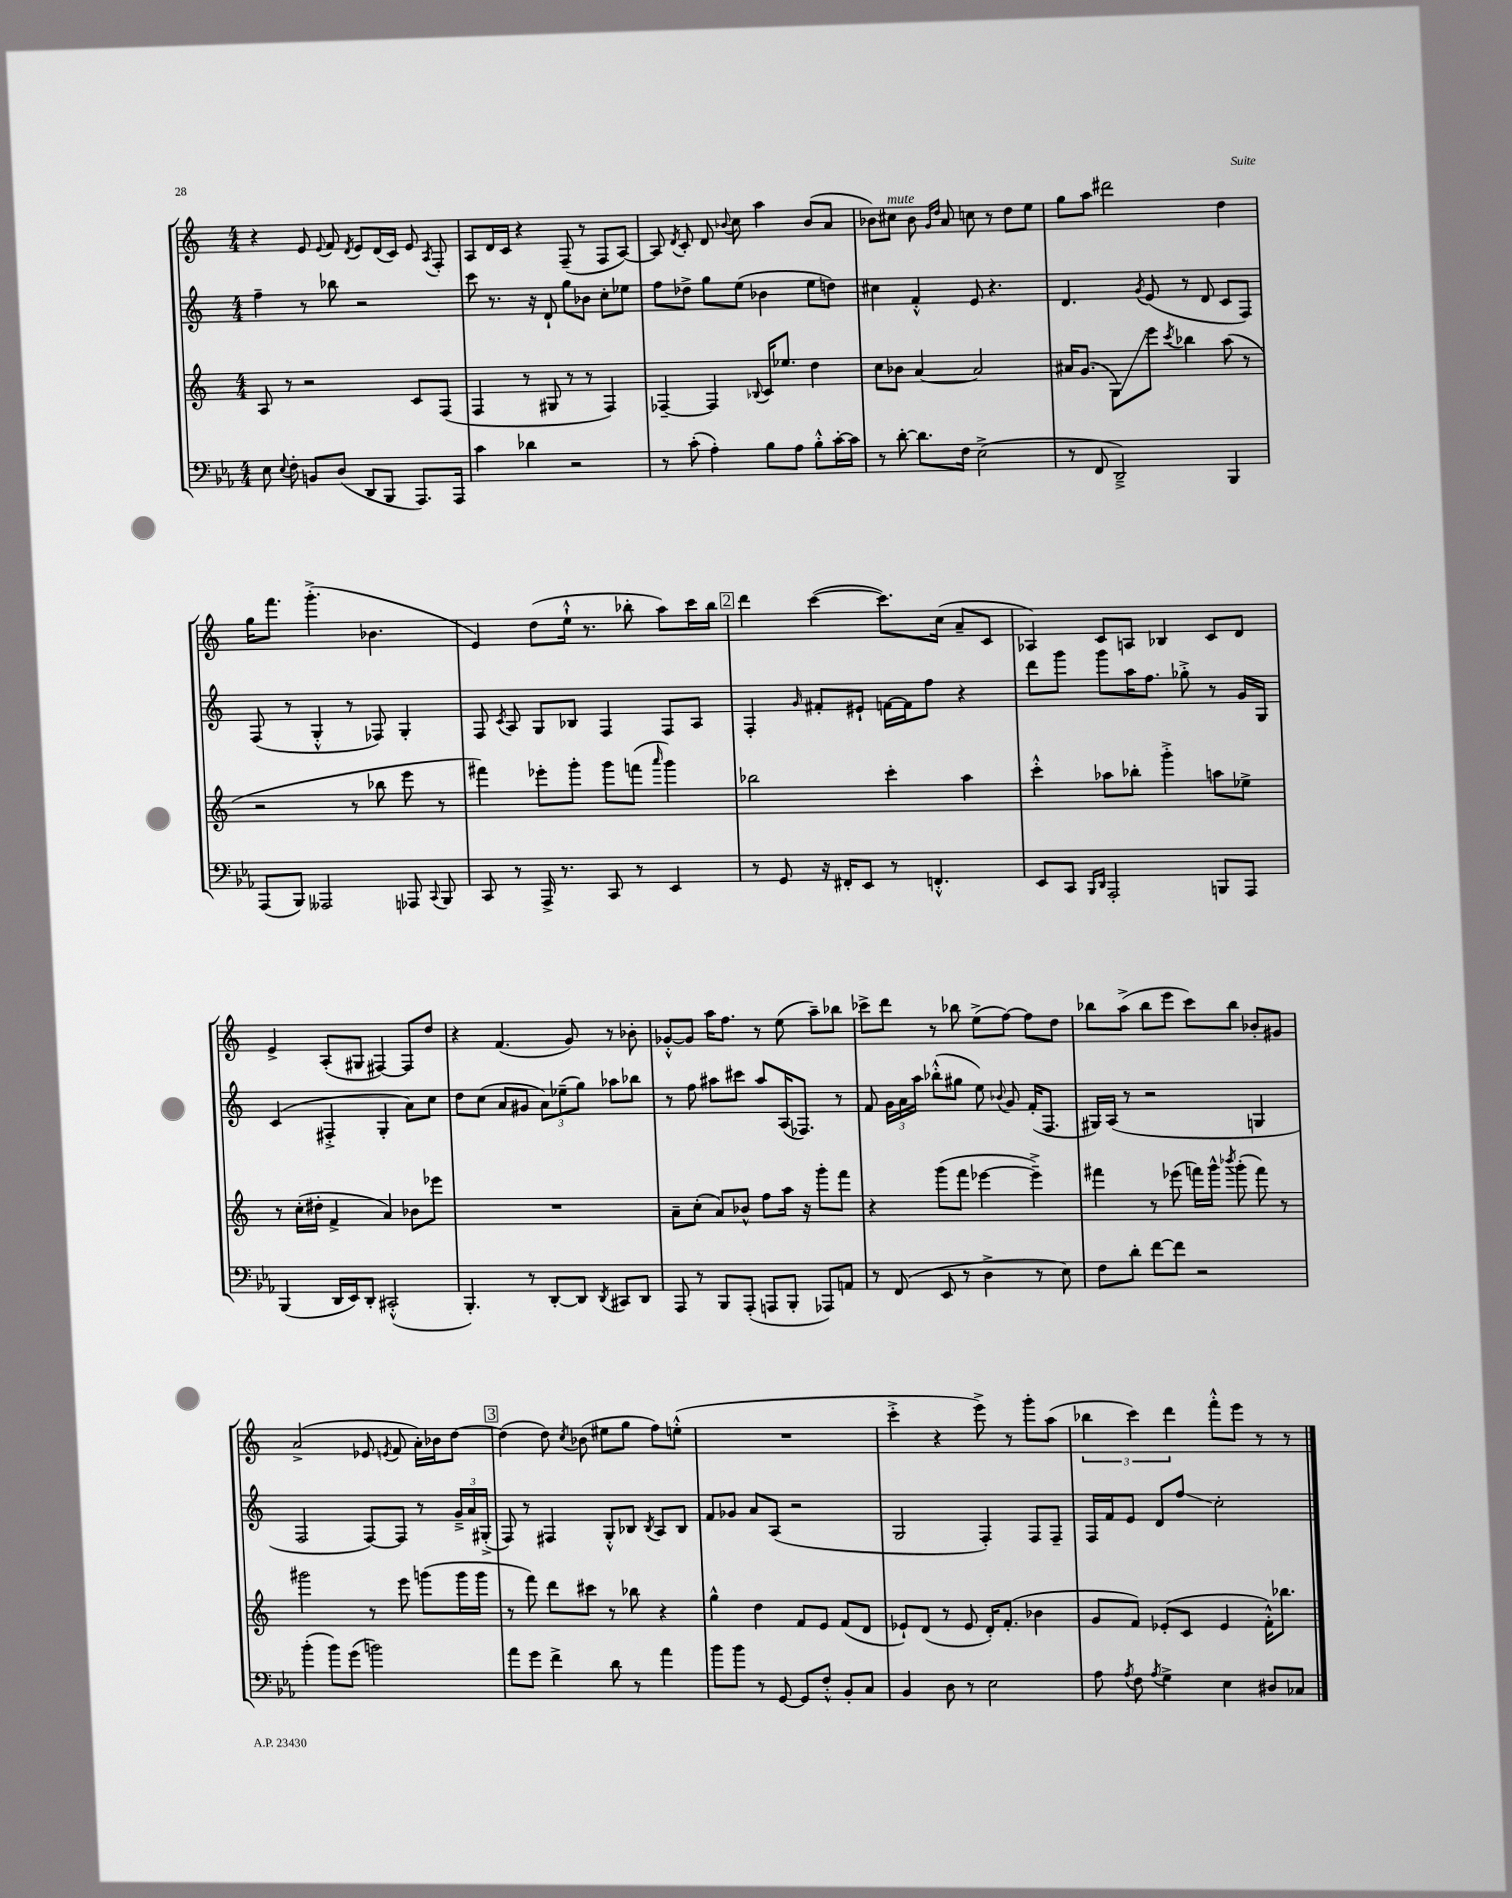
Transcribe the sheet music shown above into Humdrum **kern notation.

**kern	**kern	**kern	**kern
*staff4	*staff3	*staff2	*staff1
*clefF4	*clefG2	*clefG2	*clefG2
*k[b-e-a-]	*k[]	*k[]	*k[]
*M4/4	*M4/4	*M4/4	*M4/4
8E-	8A	4ff~	4r
8qqE-	.	.	.
8F'	8r	.	.
8BB	2r	8r	8e
.	.	.	8qqe
(8D	.	8bb-	8f
.	.	.	8qd
8DD	.	2r	8e
8BBB-	.	.	(16d
.	.	.	16c)
8.AAA-)	8c	.	8e
.	.	.	8qA
.	(8F	.	8F'
16AAA-	.	.	.
=	=	=	=
4c	4F	8ccc	8A
.	.	8.r	16d
.	.	.	16c
4d-	8r	.	4r
.	.	16r	.
.	8G#	8d`	.
2r	8r	8gg	(8F~
.	8r	8b-	8r
.	4F)	8cc'	8F
.	.	8ee-	[8A)
=	=	=	=
8r	[4F-~	8ff	8A]
.	.	.	8qd
(8c'	.	8dd-^	8c'
4A-')	4F-]	8gg	8d
.	.	.	8qqb-
.	.	(8ee	8cc
.	8qqB-	.	.
8B-	16c	4b-	4aa
.	8.ee-	.	.
8A-	.	.	.
8B-'^^	4dd	8ee	(8b-
[16c'	.	8dd)	8a
16c]	.	.	.
=	=	=	=
8r	8cc	4cc#	8b-)
[8d'	8b-	.	8cc#
8.d]	[4a	4f'^^	8b-
.	.	.	16qqg
.	.	.	16qqdd
.	.	.	8a
16F	.	.	.
(2E-^	2a]	8e	8cc
.	.	4.r	8r
.	.	.	8dd
.	.	.	8ee
=	=	=	=
8r	16a#	4.d	8gg
.	(8.g	.	.
8FF	.	.	8aa
2DD~^)	8G)	.	2ddd#
.	.	8qg	.
.	8eee	(8e	.
.	8qccc	.	.
.	4bb-	8r	.
.	.	8d	.
4BBB-	(8aa	8c	4dd
.	8r	8F)	.
=	=	=	=
(8AAA-	2r	(8F	16gg
.	.	.	8.fff
8BBB-)	.	8r	.
2AAA--	.	4G'^^	(4.ggg'^
.	8r	8r	.
.	8bb-	8F-)	4.b-
8AAA-	8eee	4G'	.
8qqCC	.	.	.
8BBB-	8r	.	.
=	=	=	=
8CC	4fff#)	8F	4e)
.	.	8qc	.
8r	.	8A	.
16AAA-^	8eee-'	8G	(8dd
8.r	.	.	.
.	8ggg'	8B-	16ee`^^
.	.	.	8.r
8CC	8ggg	4F	.
8r	(8fff	.	8bb-'
.	16qqaaa	.	.
4EE-	4ggg)	8F	8aa)
.	.	8A	16ccc
.	.	.	16bb-
=	=	=	=
8r	2bb-	4F'	4ddd
8GG	.	.	.
.	.	16qqg	.
16r	.	8f#'	([4ccc
16FF#'	.	.	.
8EE-	.	8e#`	.
8r	4ccc'	[16f	8.ccc])
.	.	16f]	.
4.FF'^^	.	8ff	.
.	.	.	(16cc
.	4aa	4r	8a~
.	.	.	8c
=	=	=	=
8EE-	4ccc'^^	8ddd	4A-)
8CC	.	8ggg	.
16qqBBB-	.	.	.
16qqDD	.	.	.
2AAA-'	8aa-	8ggg	8c
.	8bb-'	16aa	8A
.	.	8.ff	.
.	4ggg'^	.	4B-
.	.	8gg-'^	.
8BBB	8aa	8r	8c
8AAA-	8ee-^	16g	8d
.	.	16G	.
=	=	=	=
(4BBB-	8r	(4c	4e^
.	(16cc'	.	.
.	16dd#'	.	.
16DD	4f^	4F#'^	(8A'
16EE-)	.	.	.
8DD'	.	.	8G#
(2CC#'^^	4a)	4G'	[4F#)
.	8b-	8a)	8F#]
.	8eee-	8cc	8dd
=	=	=	=
4.BBB-')	1r	8dd	4r
.	.	(8cc	.
.	.	8a	(4.f
8r	.	8g#	.
[8DD'	.	12a)	.
.	.	(12ee-~	.
8DD]	.	.	8g)
.	.	12gg)	.
8qDD	.	.	.
8CC#	.	8aa-	8r
8DD	.	8bb-	8b-'
=	=	=	=
8AAA-	8a~	8r	[8g-'^^
8r	(8cc'	8ff	8g-]
8BBB-	8a)	8aa#	16aa
.	.	.	8.ff
(8AAA-'	8b-^^	8ccc#	.
8AAA	8ff	8aa#	8r
8BBB-'	16aa	(16A	(8ee
.	16r	8.F-)	.
8AAA-)	8ggg'	.	8aa~)
8AA	8fff	8r	8bb-
=	=	=	=
8r	4r	8f	8ccc-^
(8FF	.	24g	8ddd
.	.	24a	.
.	.	24aa	.
8EE-	(8ggg	(8bb-'^^	8r
8r	8fff	8gg#	8bb-
4D^	[4eee-	8ee)	(8ee^
.	.	8qqb-	.
.	.	8g	[8ff)
8r	4eee-~^])	(16f'	8ff]
.	.	8.F	.
8E-)	.	.	8dd
=	=	=	=
8F	4fff#	16G#)	8bb-
.	.	(16A	.
8d'	.	8r	(8aa^
[8f	8r	2r	8bb-
8f]	(8eee-	.	8eee
2r	16fff)	.	8ccc)
.	16ggg^^	.	.
.	8qbbb-	.	.
.	(8ggg'	.	8bb-
.	8fff)	4G	8b-'
.	8r	.	8g#
=	=	=	=
(4b-'	2ggg#	2F	(2a^
8b-)	.	.	.
(8g	.	.	.
2b)	8r	[8F)	8e-
.	.	.	8qe
.	8eee	8F]	8f
.	(8ggg	8r	16a')
.	.	.	16b-
.	16ggg	24g~^	[8dd
.	.	24a	.
.	16ggg	.	.
.	.	(24G#'^	.
=	=	=	=
8a-	8r	8F)	(4dd]
8g	8fff)	8r	.
4f^	8ddd	4F#	8dd)
.	.	.	8qcc
.	8ccc#	.	(8b-
8d	8r	8G'^^	8ee#
8r	8bb-	8B-	8gg
.	.	8qB-	.
4a-	4r	8A	8ff)
.	.	8B-	(8ee'^^
=	=	=	=
8b-	4gg^^	8f	1r
8b-	.	8g-	.
8r	4dd	8a	.
[8GG	.	(8A	.
8GG]	8f	2r	.
8F'^^	8e	.	.
8BB-'	(8f	.	.
8C	8d	.	.
=	=	=	=
4BB-	8e-`)	2G	4ccc'^
.	(8d	.	.
8D	8r	.	4r
8r	8e-	.	.
2E-	16d')	4F')	8eee^)
.	(8.f'	.	.
.	.	.	8r
.	4b-	8F	8ggg'
.	.	8F~	(8aa
=	=	=	=
8A-	8g	16F	6bb-
.	.	16f	.
8qA-	.	.	.
8F	8f)	8e	.
.	.	.	6ccc)
8qA-	.	.	.
4G^	(8e-'	8d	.
.	.	.	6ddd
.	8c	8ff	.
4E-	4e-	2cc'	8fff'^^
.	.	.	8eee
8D#	16f'^^)	.	8r
.	8.bb-	.	.
8C-	.	.	8r
==	==	==	==
*-	*-	*-	*-
